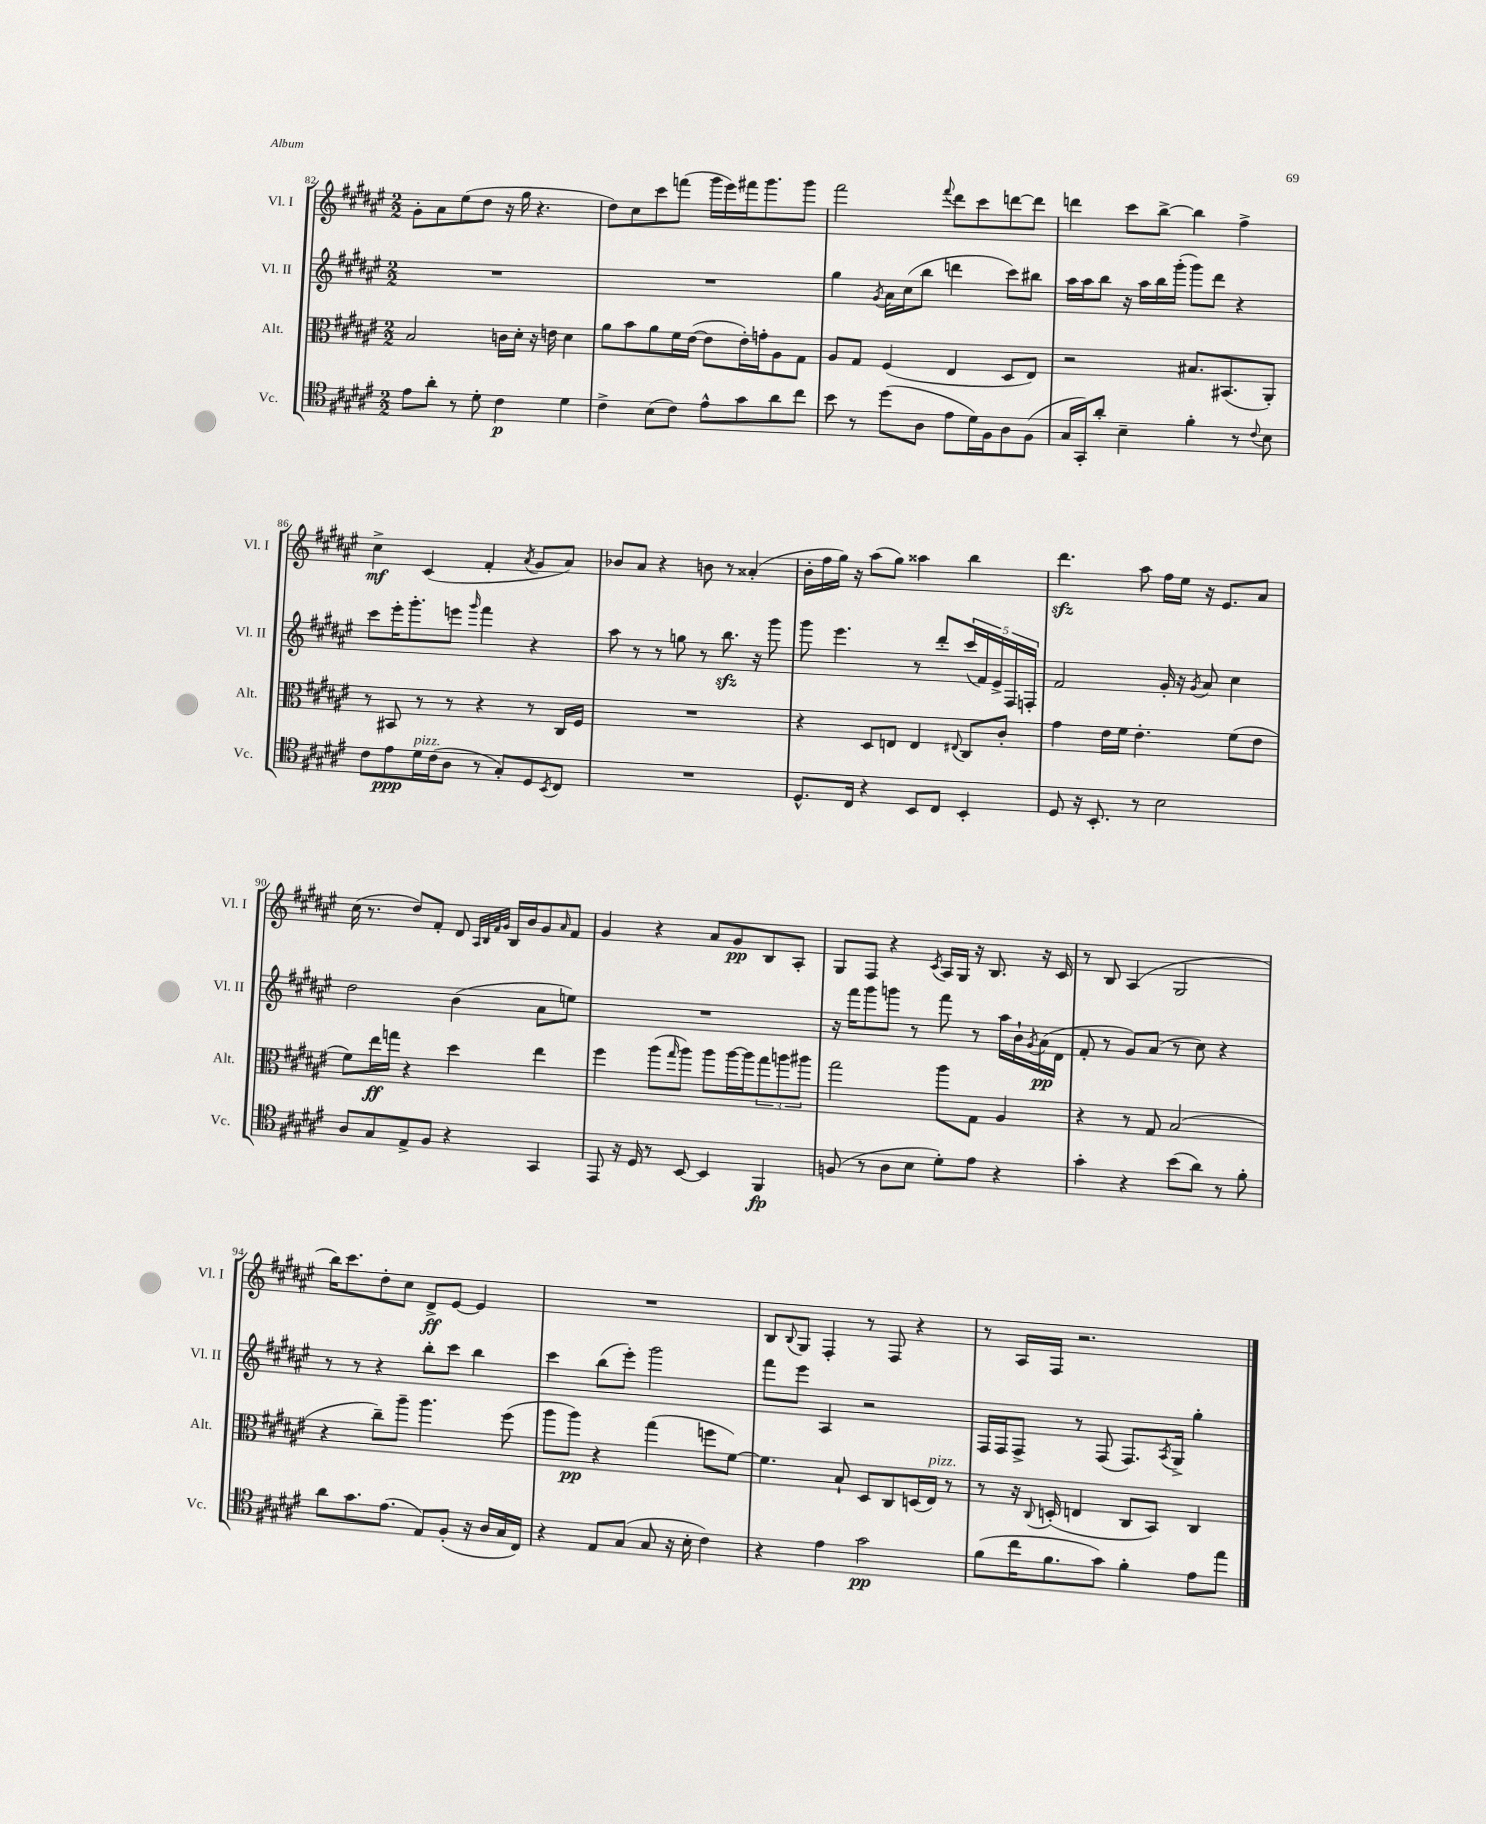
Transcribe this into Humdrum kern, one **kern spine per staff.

**kern	**kern	**kern	**kern
*staff4	*staff3	*staff2	*staff1
*clefC4	*clefC3	*clefG2	*clefG2
*k[f#c#g#d#a#e#]	*k[f#c#g#d#a#e#]	*k[f#c#g#d#a#e#]	*k[f#c#g#d#a#e#]
*M2/2	*M2/2	*M2/2	*M2/2
8e#	2B	1r	8g#'
8a#'	.	.	8a#
8r	.	.	(8ee#
8d#'	.	.	8dd#
4c#	16c	.	16r
.	16d#'	.	16gg#
.	16r	.	4.r
.	16e	.	.
4d#	4d#	.	.
=	=	=	=
4c#^	8a#	1r	8dd#)
.	8b	.	8cc#
(8B	8a#	.	8ccc#
8c#)	16f#	.	(8fff
.	([16e#	.	.
8e#^^	8e#]	.	16ggg#
.	.	.	16eee#)
8g#	16e#')	.	16fff#
.	16g'	.	8.ggg#
8a#	8A#	.	.
8cc#	8G#	.	8ggg#
=	=	=	=
8b	8A#	4gg#	2fff#
8r	8G#	.	.
.	.	8qg#	.
(8dd#	(4F#	16a#	.
.	.	(16cc#	.
8A#	.	8bb	.
.	.	.	8qqfff#
8e#	4E#	4ddd	8ddd#
16d#)	.	.	8ccc#
16F#	.	.	.
8A#	8D#	8ccc#)	[8ddd
(8F#	8E#)	8bb#	8ddd]
=	=	=	=
16G#	2r	16aa#	4ddd
16GG#')	.	16aa#	.
8a#'	.	8bb	.
4B~	.	16r	8ccc#
.	.	16aa#	.
.	.	16bb	[8bb^
.	.	(16ggg#'	.
4f#'	8.B#	8ggg#)	4bb]
.	.	8ddd#	.
.	(8.BB#	.	.
8r	.	4r	4ff#^
8qqc#	.	.	.
8B	8AA#')	.	.
=	=	=	=
8c#	8r	8ccc#	4cc#^
8e#	8BB#	16eee#'	.
.	.	8.ggg#'	.
16d#	8r	.	(4c#
(16c#	.	.	.
8A#	8r	8eee	.
.	.	16qqggg#	.
8r	4r	4fff#	4f#'
8G#')	.	.	.
.	.	.	8qa#
8D#	8r	4r	8g#
8qBB	.	.	.
8C#	16C#	.	8a#)
.	16F#	.	.
=	=	=	=
1r	1r	8aa#	8b-
.	.	8r	8a#
.	.	8r	4r
.	.	8gg	.
.	.	8r	8b
.	.	8.bb	8r
.	.	.	(4a##'
.	.	16r	.
.	.	8ggg#	.
=	=	=	=
8.D#^^	4r	8ggg#	16b'
.	.	.	16ff#
.	.	4.eee#	16gg#)
16C#	.	.	16r
4r	8D#	.	(8aa#
.	8E	.	8gg#)
8BB	4E	8r	4aa##
8C#	.	8ddd#'	.
.	8qqE#	.	.
4BB'	8C#	(20ccc#	4bb
.	.	20f#)	.
.	.	20e#^	.
.	8c#'	.	.
.	.	20F#	.
.	.	20F'	.
=	=	=	=
8D#	4g#	2f#	4.ddd#
16r	.	.	.
8.BB'	.	.	.
.	16e#	.	.
.	16f#	.	.
8r	4.e#'	.	8aa#
2B	.	16g#'	16ff#
.	.	16r	16ee#
.	.	8qg#	.
.	.	8a#	16r
.	.	.	8.e#
.	(8f#	4cc#	.
.	8e#	.	8a#
=	=	=	=
8A#	8f#)	2dd#	(16cc#
.	.	.	8.r
8G#	16ee#	.	.
.	16gg	.	.
8E#^	4r	.	8dd#)
8F#	.	.	8f#'
4r	4dd#	(4b	8d#
.	.	.	32qqA#
.	.	.	32qqB
.	.	.	32qqf#
.	.	.	32qqg#
.	.	.	16B
.	.	.	16b
4GG#	4ee#	8a#	8g#
.	.	.	16qqa#
.	.	8ee)	8f#
=	=	=	=
8EE#	4ff#	1r	4g#
16r	.	.	.
16D#	.	.	.
8r	(8aa#	.	4r
.	16qqgg#	.	.
[8BB	8aa#)	.	.
4BB]	8aa#	.	8a#
.	[16aa#	.	8g#
.	16aa#]	.	.
4FF#	12gg#	.	8B
.	12aa	.	.
.	.	.	8A#'
.	12aa#	.	.
=	=	=	=
(8F	2gg#	16r	8G#
.	.	16fff#	.
8r	.	8ggg#	8F#
8A#	.	8ggg	4r
8B	.	8r	.
.	.	.	8qc#
8d#')	8aa#	8fff#	16A#
.	.	.	16G#
8e#	8G#	8r	16r
.	.	.	8.B
4r	4A#	16aa#	.
.	.	16b`	.
.	.	8qg#	.
.	.	(16a#	16r
.	.	16d#	16c#
=	=	=	=
4g#'	4r	8f#'	8r
.	.	8r	8B
4r	8r	8g#)	(4A#
.	8G#	(8a#	.
(8b	(2B	8r	2G#
8a#)	.	8cc#)	.
8r	.	4r	.
8f#'	.	.	.
=	=	=	=
8a#	4r	8r	16bb)
.	.	.	8.ccc#
8.g#	.	8r	.
.	8cc#~)	4r	8dd#'
(8.e#	.	.	.
.	8aa#~	.	8cc#
8E#)	4.aa#	8bb'	8d#^
(8F#'	.	8ccc#	[8e#
16r	.	4bb	4e#]
16A#	.	.	.
16G#	(8ff#	.	.
16C#)	.	.	.
=	=	=	=
4r	8aa#	4ccc#	1r
.	8aa#)	.	.
8E#	4r	(8bb	.
(8G#	.	8eee#')	.
8G#	(4gg#	2ggg#	.
16r	.	.	.
16B'	.	.	.
4c#)	8ff	.	.
.	[8f#)	.	.
=	=	=	=
4r	4.f#]	8fff#	8B
.	.	.	8qqB
.	.	8eee#	8G#
4e#	.	4A#	4F#'
.	8B`	.	.
2g#	8D#	2r	8r
.	8C#	.	8F#
.	(16D	.	4r
.	16E#)	.	.
.	8r	.	.
=	=	=	=
(8f#	8r	16F#	8r
.	.	16F#	.
16cc#	16r	8F#^	16A#
.	8qqC#	.	.
8.f#	(16D'	.	16F#
.	4E	8r	2.r
8g#)	.	(8F#	.
4f#'	8C#	8.F#)	.
.	8BB)	.	.
.	.	8qA#	.
.	.	16G#^	.
8e#	4C#	4gg#'	.
8ee#	.	.	.
==	==	==	==
*-	*-	*-	*-
